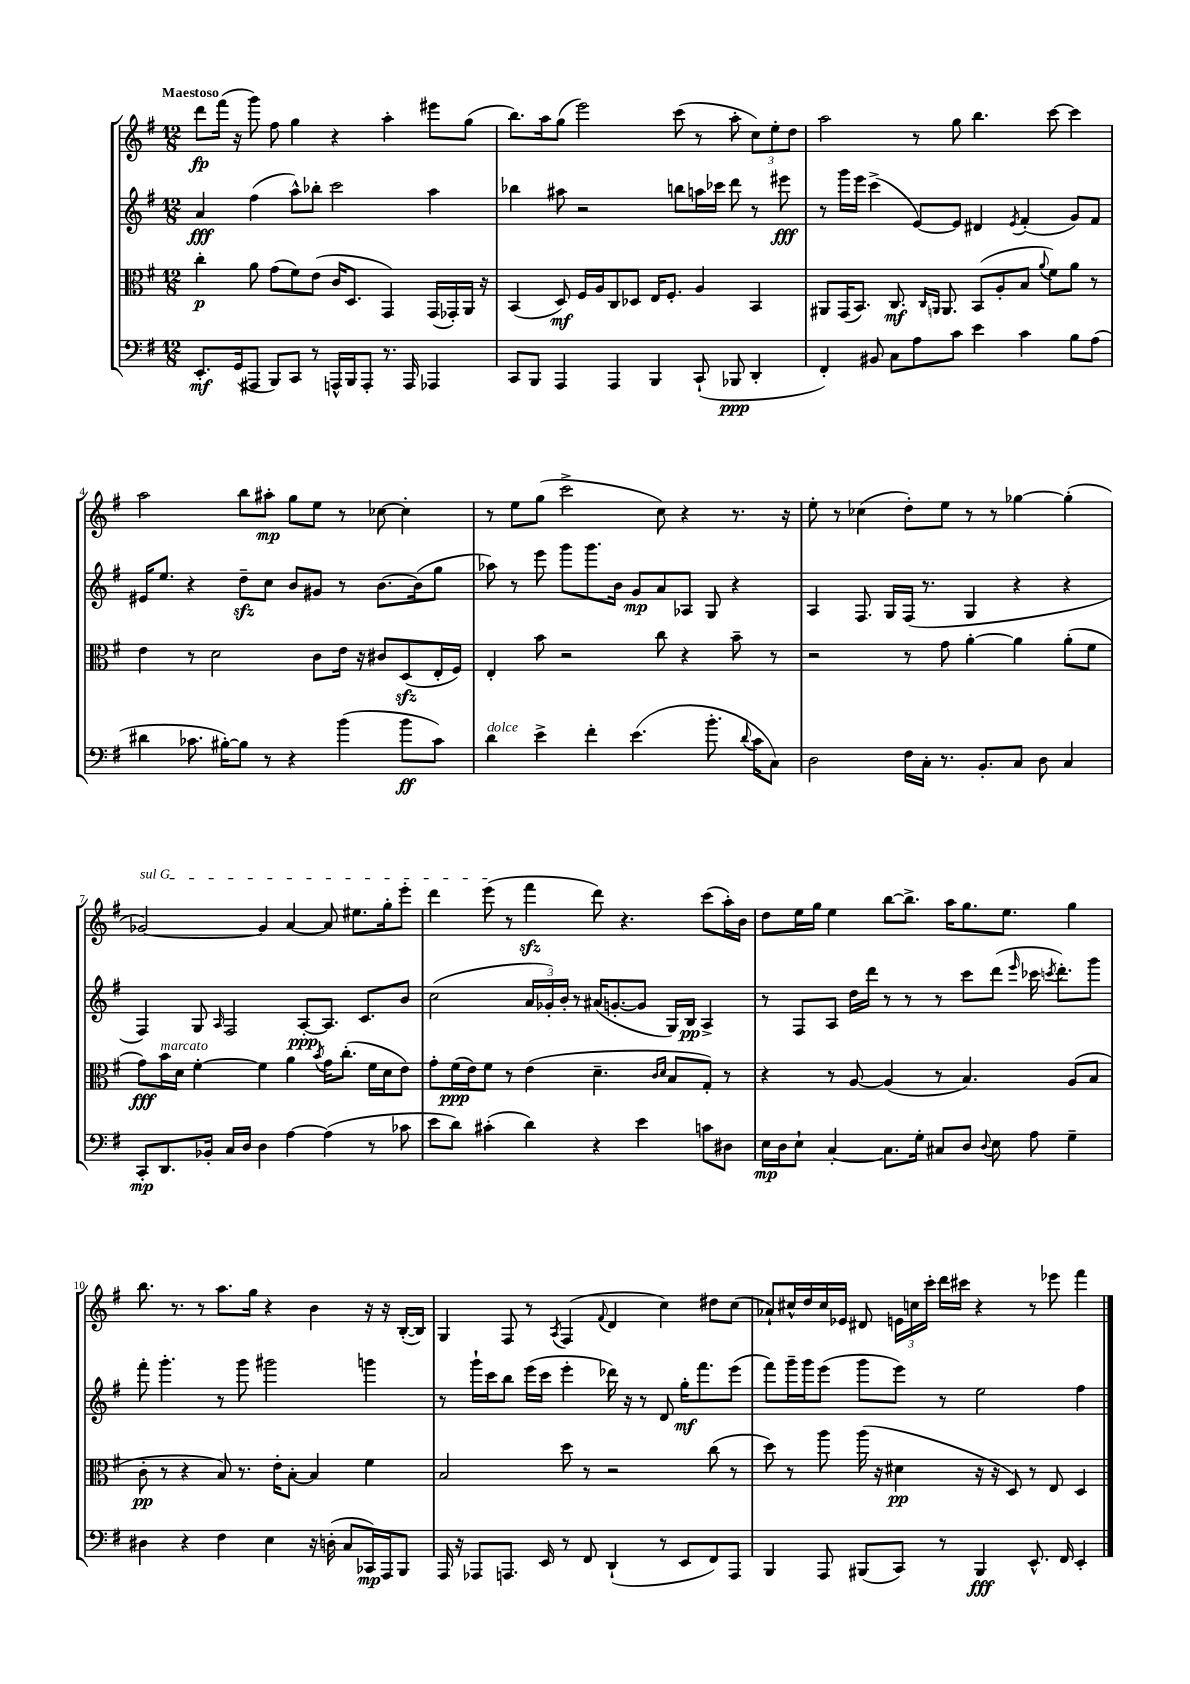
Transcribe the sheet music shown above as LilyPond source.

<<
\new StaffGroup <<
\new Staff = "s0" {
    \clef treble \key g \major \numericTimeSignature \time 12/8 \tempo "Maestoso"
    \autoBeamOff d'''8[\fp fis'''16]( r16 g'''8) fis''8 g''4 r4 a''4-. eis'''8[ g''8]( |
    b''8.[) a''16 g''8]( e'''2) c'''8( r8 a''8-. \tuplet 3/2 { c''8[) e''8-. d''8] } |
    a''2 r8 g''8 b''4. c'''8~ c'''4 |
    a''2 b''8[ ais''8]-.\mp g''8[ e''8] r8 ces''8~ ces''4-. |
    r8 e''8[ g''8]( c'''2-> c''8) r4 r8. r16 |
    e''8-. r8 ces''4( d''8[-.) e''8] r8 r8 ges''4~ ges''4-.( |
    \once \override TextSpanner.bound-details.left.text = \markup { \italic "sul G" } ges'2~\startTextSpan) ges'4 a'4~ a'8 eis''8.[ g''16-. e'''8]-. |
    d'''4 e'''8\stopTextSpan( r8 fis'''4\sfz d'''8) r4. c'''8[( a''16-.) b'16] |
    d''8[ e''16 g''16] e''4 b''8[~ b''8.]-> a''16[ g''8. e''8.] g''4 |
    b''8. r8. r8 a''8.[ g''16] r4 b'4 r16 r16 b16[~-.( b16]) |
    g4 fis8 r8 \acciaccatura { a8 } fis4( \appoggiatura { fis'8 } d'4 c''4) dis''8[ c''8]( |
    aes'8[-!) cis''16-^ d''16 cis''16 ees'16] dis'8 \tuplet 3/2 { e'16[ c''16 c'''16]-. } d'''16[ cis'''16] r4 r8 ees'''8 fis'''4 \bar "|." |
}
\new Staff = "s1" {
    \clef treble \key g \major \numericTimeSignature \time 12/8
    \autoBeamOff a'4\fff fis''4( a''8[-^) bes''8]-. c'''2 a''4 |
    bes''4 ais''8 r2 b''8[ a''16 ces'''16] d'''8 r8 eis'''8\fff |
    r8 g'''16[ e'''16] c'''4->( e'8[~) e'8] dis'4 \acciaccatura { e'8 } fis'4-.( g'8[) fis'8] |
    eis'16[ e''8.] r4 d''8[--\sfz c''8] b'8[ gis'8] r8 b'8.[~ b'16( g''8] |
    aes''8) r8 e'''8 g'''8[ g'''8. b'16] g'8[\mp a'8 aes8] g8 r4 |
    a4 fis8. g16[ fis16]( r8. g4 r4 r4 |
    fis4) g8 \grace { a16 } fis2 a8[~-.\ppp a8.] c'8.[ b'8] |
    c''2( \tuplet 3/2 { a'16[ ges'16-.) b'16]-. } r8 ais'16[( g'8.~-. g'8] g16[) b16]\pp a4-> |
    r8 fis8[ a8] d''16[ d'''16] r8 r8 r8 c'''8[ d'''8]( \grace { e'''16 } ces'''16 \acciaccatura { c'''8 } d'''8.[-.) g'''8] |
    fis'''8-. g'''4.-. r8 g'''8 gis'''2 g'''4 |
    r8 g'''16[-! c'''16 b''8] e'''16[( c'''16] e'''4-. des'''16) r16 r8 d'8 g''16[-.\mf fis'''8. e'''8]( |
    fis'''8[) g'''16-- g'''16 e'''8]( g'''8[ e'''8]) r8 e''2 fis''4 \bar "|." |
}
\new Staff = "s2" {
    \clef alto \key g \major \numericTimeSignature \time 12/8
    \autoBeamOff c''4-.\p a'8 g'8[( fis'8) e'8]( c'16[ d8.] g,4) g,16[( ges,16-.) a,16] r16 |
    b,4( d8\mf) fis16[ a16 c8 des8] e16[ fis8.]-. a4 b,4 |
    ais,8[ g,16( b,8.]) c8.\mf \grace { c16[ a,16] } a,8. b,8[( a8-. b8] \appoggiatura { a'8 } fis'8[) a'8] r8 |
    e'4 r8 d'2 c'8[ e'16] r16 cis'8[ d8\sfz( e16-. fis16]) |
    e4-. b'8 r2 c''8 r4 b'8-- r8 |
    r2 r8 g'8 a'4~-. a'4 a'8[-.( fis'8] |
    g'8[\fff) b'16^\markup { \italic "marcato" } d'16] fis'4~-. fis'4 a'4 \acciaccatura { b'8 } g'16[ c''8.]-.( fis'16[ d'16 e'8]) |
    g'8[-. fis'16\ppp( e'16) fis'8] r8 e'4( d'4.-- \grace { c'16[ d'16] } b8[ g8]-.) r8 |
    r4 r8 a8~ a4( r8 b4.) a8[( b8] |
    c'8-.\pp r8 r4 b8) r8. e'16[-. b8]~-. b4 fis'4 |
    b2 d''8 r8 r2 c''8( r8 |
    d''8) r8 a''8 a''16( r16 dis'4\pp r16 r16 d8) r8 e8 d4 \bar "|." |
}
\new Staff = "s3" {
    \clef bass \key g \major \numericTimeSignature \time 12/8
    \autoBeamOff e,8.[-.\mf g,16( ais,,8] b,,8[) c,8] r8 a,,16[-^ b,,16 a,,8]-. r8. a,,16 aes,,4 |
    c,8[ b,,8] a,,4 a,,4 b,,4 c,8-!( bes,,8\ppp d,4-. |
    fis,4-.) bis,8 c8[ a8 c'8] e'4 c'4 b8[ a8]( |
    dis'4 ces'8. bis16[~-.) bis8] r8 r4 b'4( b'8[\ff ces'8]) |
    d'4^\markup { \italic "dolce" } e'4-> fis'4-. e'4.( b'8.-. \appoggiatura { d'8 } c'16[ c8]) |
    d2 fis16[ c16]-. r8. b,8.[-. c8] d8 c4 |
    c,8[-.\mp d,8. bes,16]-. c16[ d16] d4 a4~ a4( r8 ces'8 |
    e'8[ d'8]) cis'4-.( d'4) r4 e'4 c'8[ dis8] |
    e16[\mp d16 e8]-! c4~-. c8.[ g16]-. cis8[ d8] \appoggiatura { d8 } e8 a8 g4-- |
    dis4 r4 fis4 e4 r16 d16-.( c8[ ces,16\mp) a,,16 b,,8] |
    a,,16 r16 aes,,8[ a,,8.] e,16 r8 fis,8 d,4-!( r8 e,8[ fis,8) a,,8] |
    b,,4 a,,8 bis,,8[( c,8]) r8 bis,,4\fff e,8.-^ fis,16 e,4-. \bar "|." |
}
>>
>>
